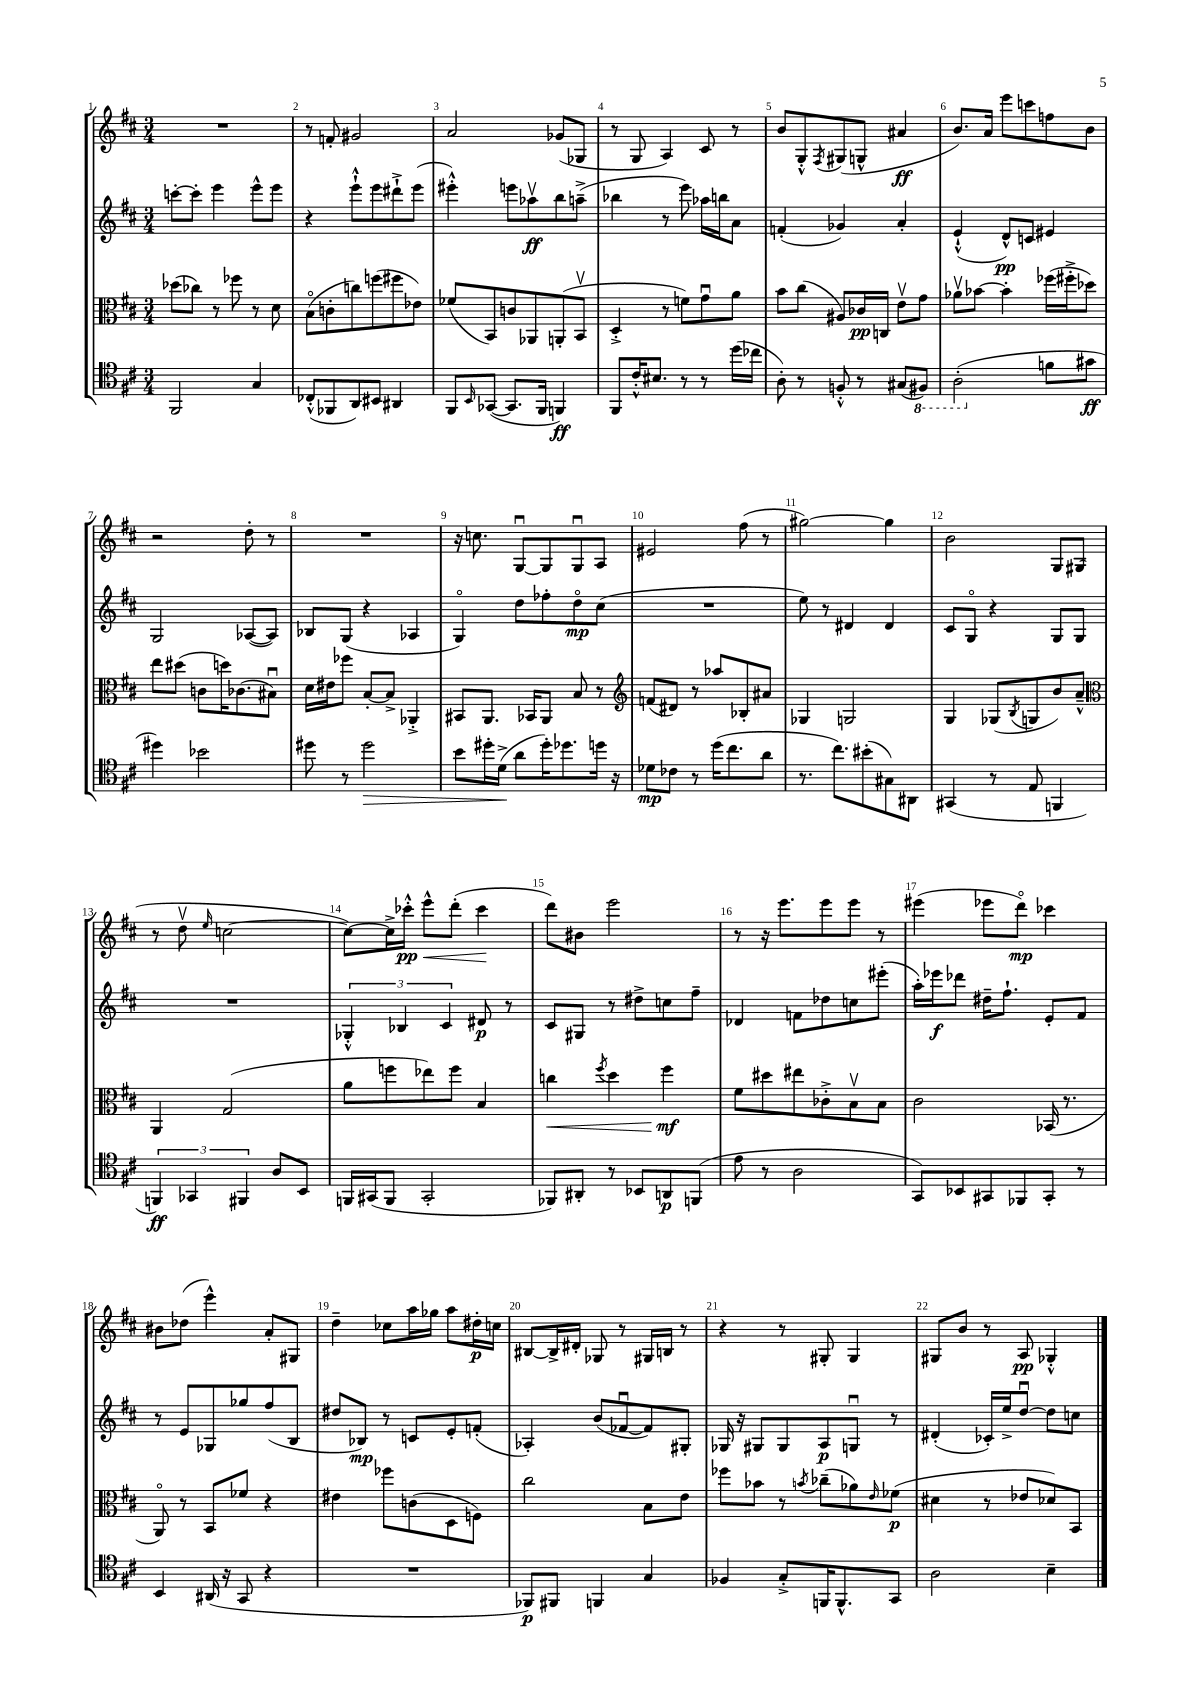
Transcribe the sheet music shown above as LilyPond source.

<<
\new StaffGroup <<
\new Staff = "s0" {
    \clef treble \key d \major \numericTimeSignature \time 3/4
    R2. |
    r8 f'8-. gis'2 |
    a'2 ges'8( ges8 |
    r8 g8 a4) cis'8 r8 |
    b'8 g8-.-^ \acciaccatura { fis8 } gis8( g8-^ ais'4\ff |
    b'8.) a'16 e'''8 c'''8 f''8 b'8 |
    r2 d''8-. r8 |
    R2. |
    r16 c''8. g8~\downbow g8 g8\downbow a8 |
    eis'2 fis''8( r8 |
    gis''2~) gis''4 |
    b'2 g8 gis8( |
    r8 d''8\upbow \grace { e''16 } c''2~ |
    c''8~) c''16-> ces'''16-.-^\pp e'''8-^\< d'''8-.( ces'''4\! |
    d'''8) bis'8 e'''2 |
    r8 r16 e'''8. e'''8 e'''8 r8 |
    eis'''4( ees'''8 d'''8\flageolet\mp) ces'''4 |
    bis'8 des''8( e'''4-^) a'8-. gis8 |
    d''4-- ces''8 a''16 ges''16 a''8 dis''16-.\p c''16 |
    bis8~ bis16-> dis'16-. ges8 r8 gis16 b16 r8 |
    r4 r8 gis8-. gis4 |
    gis8 b'8 r8 a8\pp ges4-.-^ \bar "|." |
}
\new Staff = "s1" {
    \clef treble \key d \major \numericTimeSignature \time 3/4
    c'''8~-. c'''8-. e'''4 e'''8-^ e'''8 |
    r4 e'''8-!-^ e'''8 dis'''8-!-> e'''8( |
    eis'''4-.-^) e'''8 aes''8\upbow\ff b''8 a''8--->( |
    bes''4 r8 e'''8) aes''16 b''16 a'8 |
    f'4-.( ges'4) a'4-. |
    e'4-!-^( d'8-^\pp) c'8 eis'4 |
    g2 aes8~( aes8) |
    bes8 g8( r4 aes4 |
    g4\flageolet) d''8 fes''8-. d''8\flageolet\mp cis''8( |
    R2. |
    e''8) r8 dis'4 dis'4 |
    cis'8 g8\flageolet r4 g8 g8 |
    R2. |
    \tuplet 3/2 { ges4-.-^ bes4 cis'4 } dis'8\p r8 |
    cis'8 gis8 r8 dis''8-> c''8 fis''8-- |
    des'4 f'8 des''8 c''8 eis'''8-.( |
    a''16-.) ees'''16\f des'''8 dis''16-- fis''8.-! e'8-. fis'8 |
    r8 e'8 ges8 ges''8 fis''8( b8 |
    dis''8 bes8\mp) r8 c'8 e'8-. f'8-.( |
    aes4-.) b'8( fes'8~\downbow fes'8) gis8-. |
    ges16 r16 gis8 gis8 a8\p g8\downbow r8 |
    dis'4-.( ces'16-.) e''16-> d''8~\downbow d''8 c''8 \bar "|." |
}
\new Staff = "s2" {
    \clef alto \key d \major \numericTimeSignature \time 3/4
    des''8( ces''8) r8 fes''8 r8 d'8 |
    b8\flageolet( c'8-. c''8) f''8( fis''8 ees'8) |
    fes'8( b,8) c'8 aes,8 a,8-.( b,8\upbow |
    d4-.-> r8 f'8) g'8\downbow a'8 |
    b'8 cis''8( ais8) ces'16\pp c16 e'8\upbow g'8 |
    aes'8\upbow bes'8~ bes'4-. fes''16( fis''16-.-> des''8) |
    e''8 dis''8( c'8 d''16) ces'8.( bis8\downbow) |
    d'16 eis'16 fes''8 b8~-. b8-> aes,4-.-> |
    bis,8 a,8. bes,16 a,8 b8 r8 |
    \clef treble f'8( dis'8) r8 aes''8 bes8-. ais'8 |
    ges4 g2 |
    g4 ges8( \acciaccatura { b8 } g8 b'8) a'8---^ |
    \clef alto a,4 g2( |
    a'8 f''8 ees''8) f''8 b4 |
    c''4\< \acciaccatura { fis''8 } d''4 fis''4\mf\! |
    fis'8 dis''8 eis''8 ces'8-.-> b8\upbow b8 |
    cis'2 bes,16( r8. |
    a,8\flageolet) r8 b,8 fes'8 r4 |
    eis'4 fes''8 c'8( d8 f8) |
    cis''2 b8 e'8 |
    fes''8 bes'8 r8 \acciaccatura { b'8 } ces''8--( aes'8) \grace { e'16 } fes'8\p( |
    dis'4 r8 ees'8 des'8) b,8 \bar "|." |
}
\new Staff = "s3" {
    \clef tenor \key d \major \numericTimeSignature \time 3/4
    fis,2 g4 |
    ces8-.-^( fes,8 a,8) bis,8 ais,4 |
    fis,8 \grace { b,16 } ges,8~( ges,8. fis,16 f,4\ff) |
    fis,8 cis'16-.-^ bis8. r8 r8 d''16( ces''16 |
    a8-.) r8 f8-.-^ r8 gis8( \ottava #-1 fis,!8) |
    a,2-.( \ottava #0 f'8 gis'8\ff |
    dis''4) bes'2 |
    dis''8 r8 dis''2\> |
    b'8 dis''16-. d'16->\!( a'8 dis''16-.) des''8. d''16 r16 |
    des'8\mp ces'8 r8 d''16( cis''8. a'8 |
    r8. cis''8.) bis'8-.( gis8) ais,8 |
    gis,4( r8 e8 f,4 |
    \tuplet 3/2 { f,4\ff) ges,4 fis,4 } a8 b,8 |
    f,16 gis,16( f,8 gis,2-. |
    fes,8) ais,8-. r8 bes,8 a,8\p f,8( |
    e'8 r8 a2 |
    g,8) bes,8 gis,8 fes,8 gis,8-. r8 |
    b,4 ais,16( r16 g,8 r4 |
    R2. |
    fes,8\p) fis,8 f,4 g4 |
    fes4 g8-.-> f,16 f,8.-^ g,8 |
    a2 b4-- \bar "|." |
}
>>
>>
\layout { \context { \Score \override BarNumber.break-visibility = ##(#f #t #t) barNumberVisibility = #all-bar-numbers-visible } }
